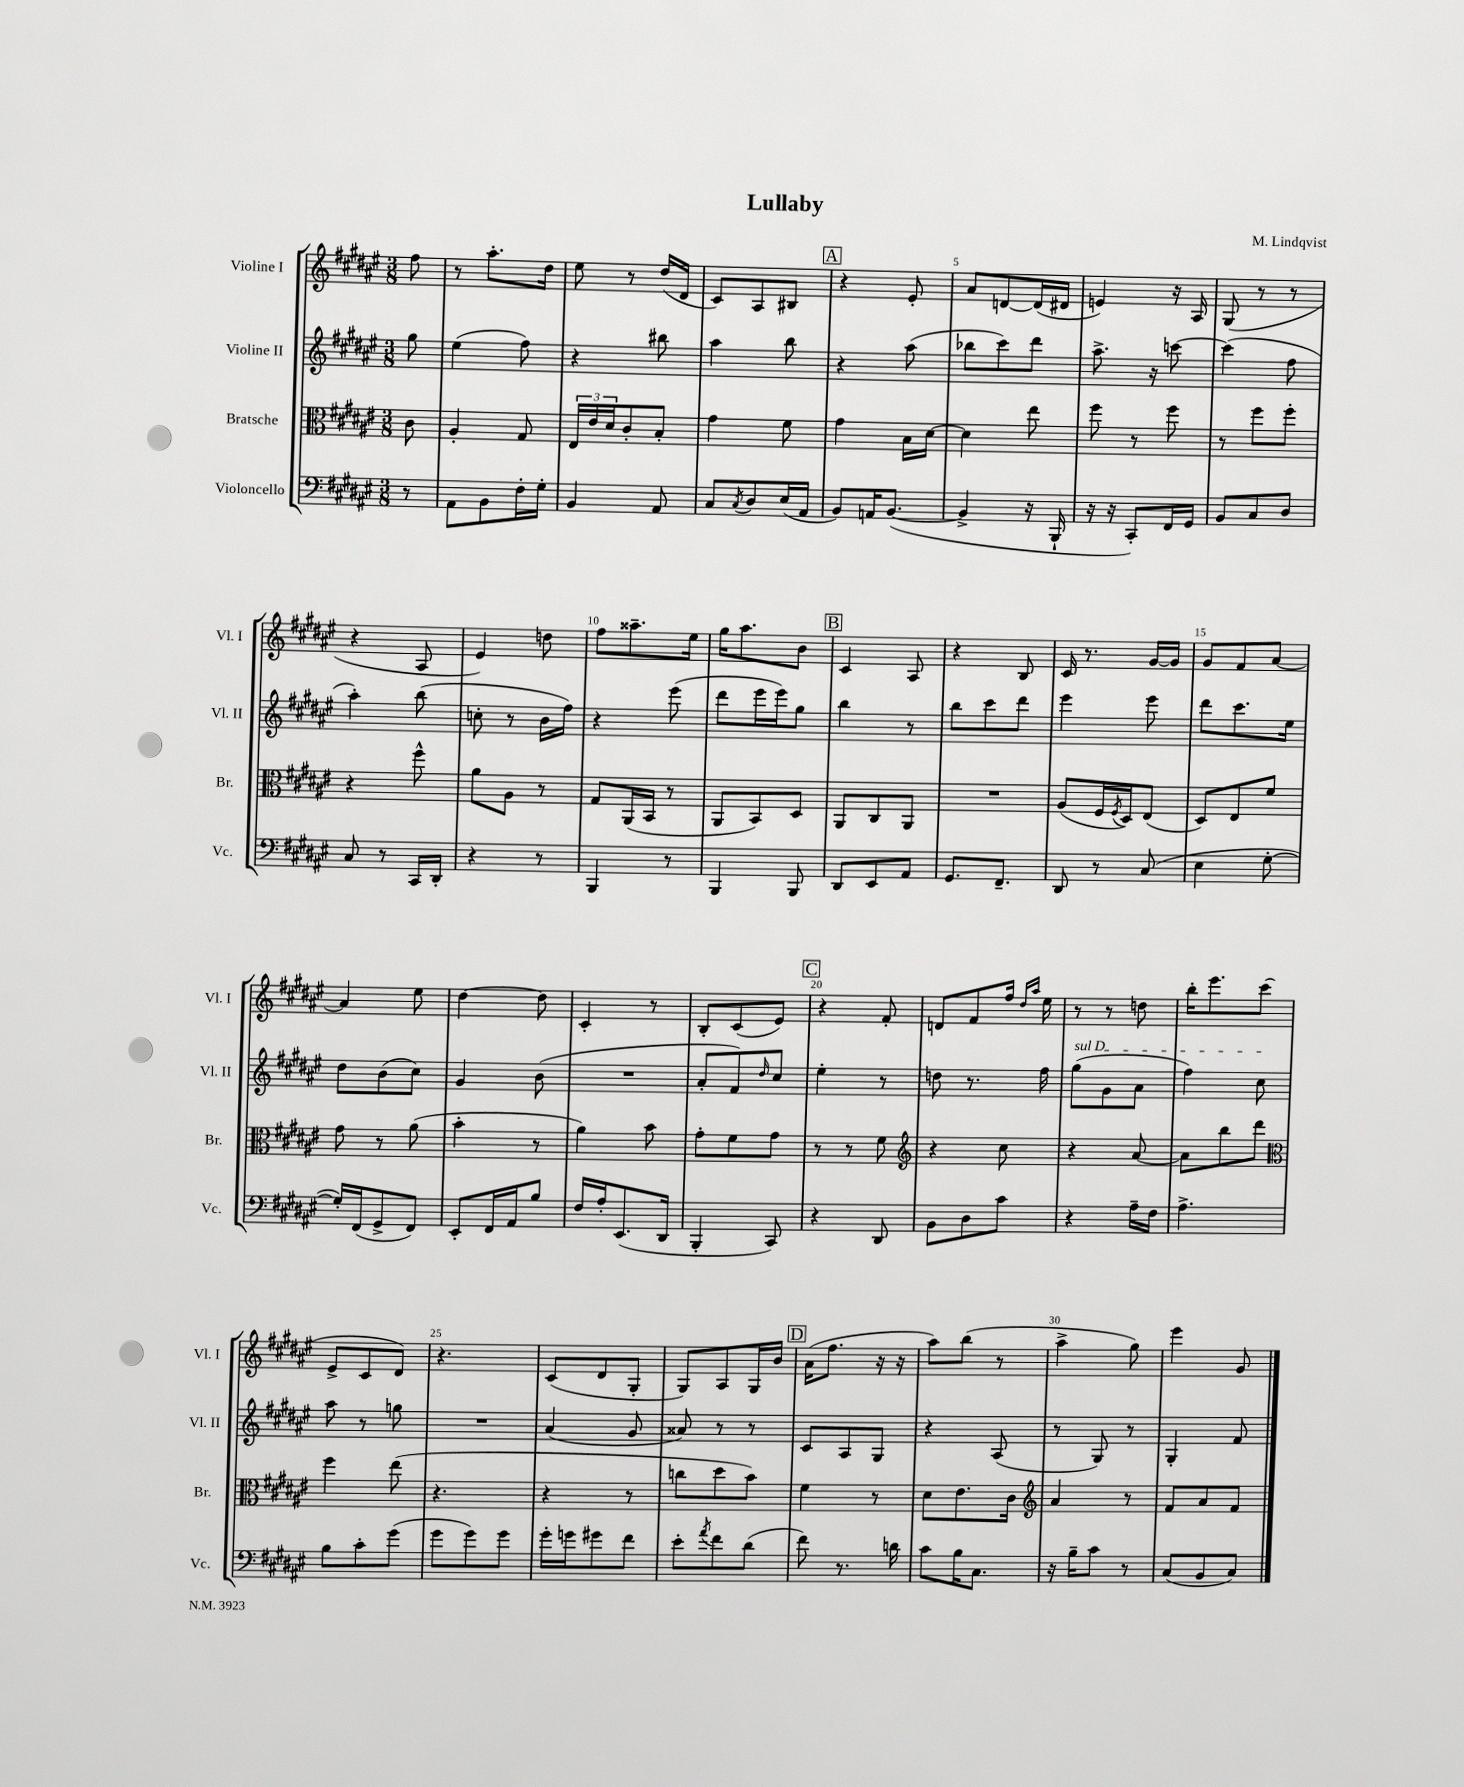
\header { title = "Lullaby" composer = "M. Lindqvist" }
<<
\new StaffGroup <<
\new Staff = "s0" \with { instrumentName = "Violine I" shortInstrumentName = "Vl. I" } {
    \clef treble \key fis \major \numericTimeSignature \time 3/8 \partial 8
    fis''8 |
    r8 ais''8.-. dis''16 |
    eis''8 r8 dis''16( dis'16 |
    cis'8) ais8 bis8 |
    \mark \markup { \box "A" } r4 eis'8-. |
    ais'8 d'8~ d'16( dis'16 |
    e'4) r16 ais16 |
    gis8( r8 r8 |
    r4 ais8 |
    eis'4) d''8 |
    fis''8 aisis''8.-- eis''16 |
    gis''16 ais''8. b'8 |
    \mark \markup { \box "B" } cis'4 ais8 |
    r4 b8 |
    cis'16 r8. gis'16~ gis'16 |
    gis'8 fis'8 ais'8~ |
    ais'4 eis''8 |
    dis''4~ dis''8 |
    cis'4-. r8 |
    b8-. cis'8( eis'8) |
    \mark \markup { \box "C" } r4 fis'8-. |
    d'8 fis'8 fis''16 \grace { dis''16 ais''16 } eis''16 |
    r8 r8 d''8 |
    b''16-. eis'''8. cis'''8( |
    eis'8-> cis'8 dis'8) |
    r4. |
    cis'8( dis'8 gis8-. |
    gis8) ais8 gis16 b'16 |
    \mark \markup { \box "D" } ais'16( fis''8. r16 r16 |
    ais''8) b''8( r8 |
    ais''4-> gis''8) |
    eis'''4 gis'8 \bar "|." |
}
\new Staff = "s1" \with { instrumentName = "Violine II" shortInstrumentName = "Vl. II" } {
    \clef treble \key fis \major \numericTimeSignature \time 3/8 \partial 8
    gis''8 |
    eis''4( fis''8) |
    r4 bis''8 |
    ais''4 b''8 |
    \mark \markup { \box "A" } r4 ais''8( |
    bes''8 cis'''8) dis'''8 |
    ais''8.-> r16 c'''8~ |
    c'''4( fis''8 |
    ais''4-.) b''8( |
    c''8-. r8 b'16 fis''16) |
    r4 eis'''8( |
    dis'''8 eis'''16 eis'''16) gis''8 |
    \mark \markup { \box "B" } b''4 r8 |
    b''8 cis'''8 dis'''8 |
    eis'''4 eis'''8 |
    dis'''8 cis'''8. eis''16 |
    dis''8 b'8( cis''8) |
    gis'4 b'8( |
    R4. |
    ais'8-. fis'8) \grace { dis''16 } cis''8 |
    \mark \markup { \box "C" } eis''4-. r8 |
    d''8 r8. fis''16 |
    \once \override TextSpanner.bound-details.left.text = \markup { \italic "sul D" } gis''8\startTextSpan( gis'8 ais'8 |
    fis''4) cis''8\stopTextSpan |
    ais''8 r8 g''8 |
    R4. |
    ais'4( gis'8 |
    aisis'8) r8 r8 |
    \mark \markup { \box "D" } cis'8 ais8 gis8 |
    r4 ais8( |
    r8 gis8) r8 |
    gis4-. fis'8 \bar "|." |
}
\new Staff = "s2" \with { instrumentName = "Bratsche" shortInstrumentName = "Br." } {
    \clef alto \key fis \major \numericTimeSignature \time 3/8 \partial 8
    cis'8 |
    ais4-. gis8 |
    \tuplet 3/2 { eis16 eis'16 dis'16 } cis'8-. b8-. |
    gis'4 fis'8 |
    \mark \markup { \box "A" } gis'4 b16 dis'16~ |
    dis'4 eis''8 |
    fis''8 r8 fis''8 |
    r8 fis''8 fis''8-. |
    r4 fis''8-^ |
    ais'8 ais8 r8 |
    gis8 ais,16( b,16 r8 |
    ais,8 b,8) dis8 |
    \mark \markup { \box "B" } ais,8 cis8 ais,8 |
    R4. |
    ais8( fis16 \acciaccatura { fis8 } dis16) eis8( |
    dis8) eis8 fis'8 |
    gis'8 r8 ais'8( |
    b'4-. r8 |
    ais'4) b'8 |
    gis'8-. fis'8 gis'8 |
    \mark \markup { \box "C" } r8 r8 fis'8 |
    \clef treble r4 cis''8 |
    r4 ais'8~ |
    ais'8 b''8 dis'''8 |
    \clef alto fis''4 eis''8( |
    r4. |
    r4 r8 |
    c''8 dis''8 b'8) |
    \mark \markup { \box "D" } fis'4 r8 |
    dis'8 eis'8. cis'16 |
    \clef treble ais'4 r8 |
    fis'8 ais'8 fis'8 \bar "|." |
}
\new Staff = "s3" \with { instrumentName = "Violoncello" shortInstrumentName = "Vc." } {
    \clef bass \key fis \major \numericTimeSignature \time 3/8 \partial 8
    r8 |
    ais,8 b,8 fis16-. gis16-. |
    b,4 ais,8 |
    cis8 \acciaccatura { cis8 } dis8 eis16( ais,16 |
    \mark \markup { \box "A" } b,8) a,16 b,8.~( |
    b,4-> r16 b,,16-! |
    r16 r16 cis,8-.) fis,16 gis,16 |
    b,8 cis8 dis8 |
    cis8 r8 cis,16 dis,16-. |
    r4 r8 |
    b,,4 r8 |
    b,,4 b,,8 |
    \mark \markup { \box "B" } dis,8 eis,8 ais,8 |
    gis,8. fis,8.-- |
    dis,8 r8 cis8( |
    eis4 gis8~-. |
    gis16-.) fis,16( gis,8-> fis,8) |
    eis,8-. fis,16 ais,16 b8 |
    fis16 ais16-. eis,8.( dis,16 |
    b,,4-. cis,8) |
    \mark \markup { \box "C" } r4 dis,8 |
    b,8 dis8 cis'8 |
    r4 ais16-- fis16 |
    ais4.-> |
    b8 cis'8-. gis'8( |
    gis'8 gis'8) gis'8 |
    gis'16-. g'16 gis'8 fis'8 |
    eis'8-. \acciaccatura { ais'8 } fis'8 dis'8( |
    \mark \markup { \box "D" } fis'8) r8. d'16 |
    cis'8 b16 cis8. |
    r16 b16-- cis'8 r8 |
    cis8( b,8 cis8) \bar "|." |
}
>>
>>
\layout { \context { \Score \override BarNumber.break-visibility = ##(#f #t #t) barNumberVisibility = #(every-nth-bar-number-visible 5) } }
